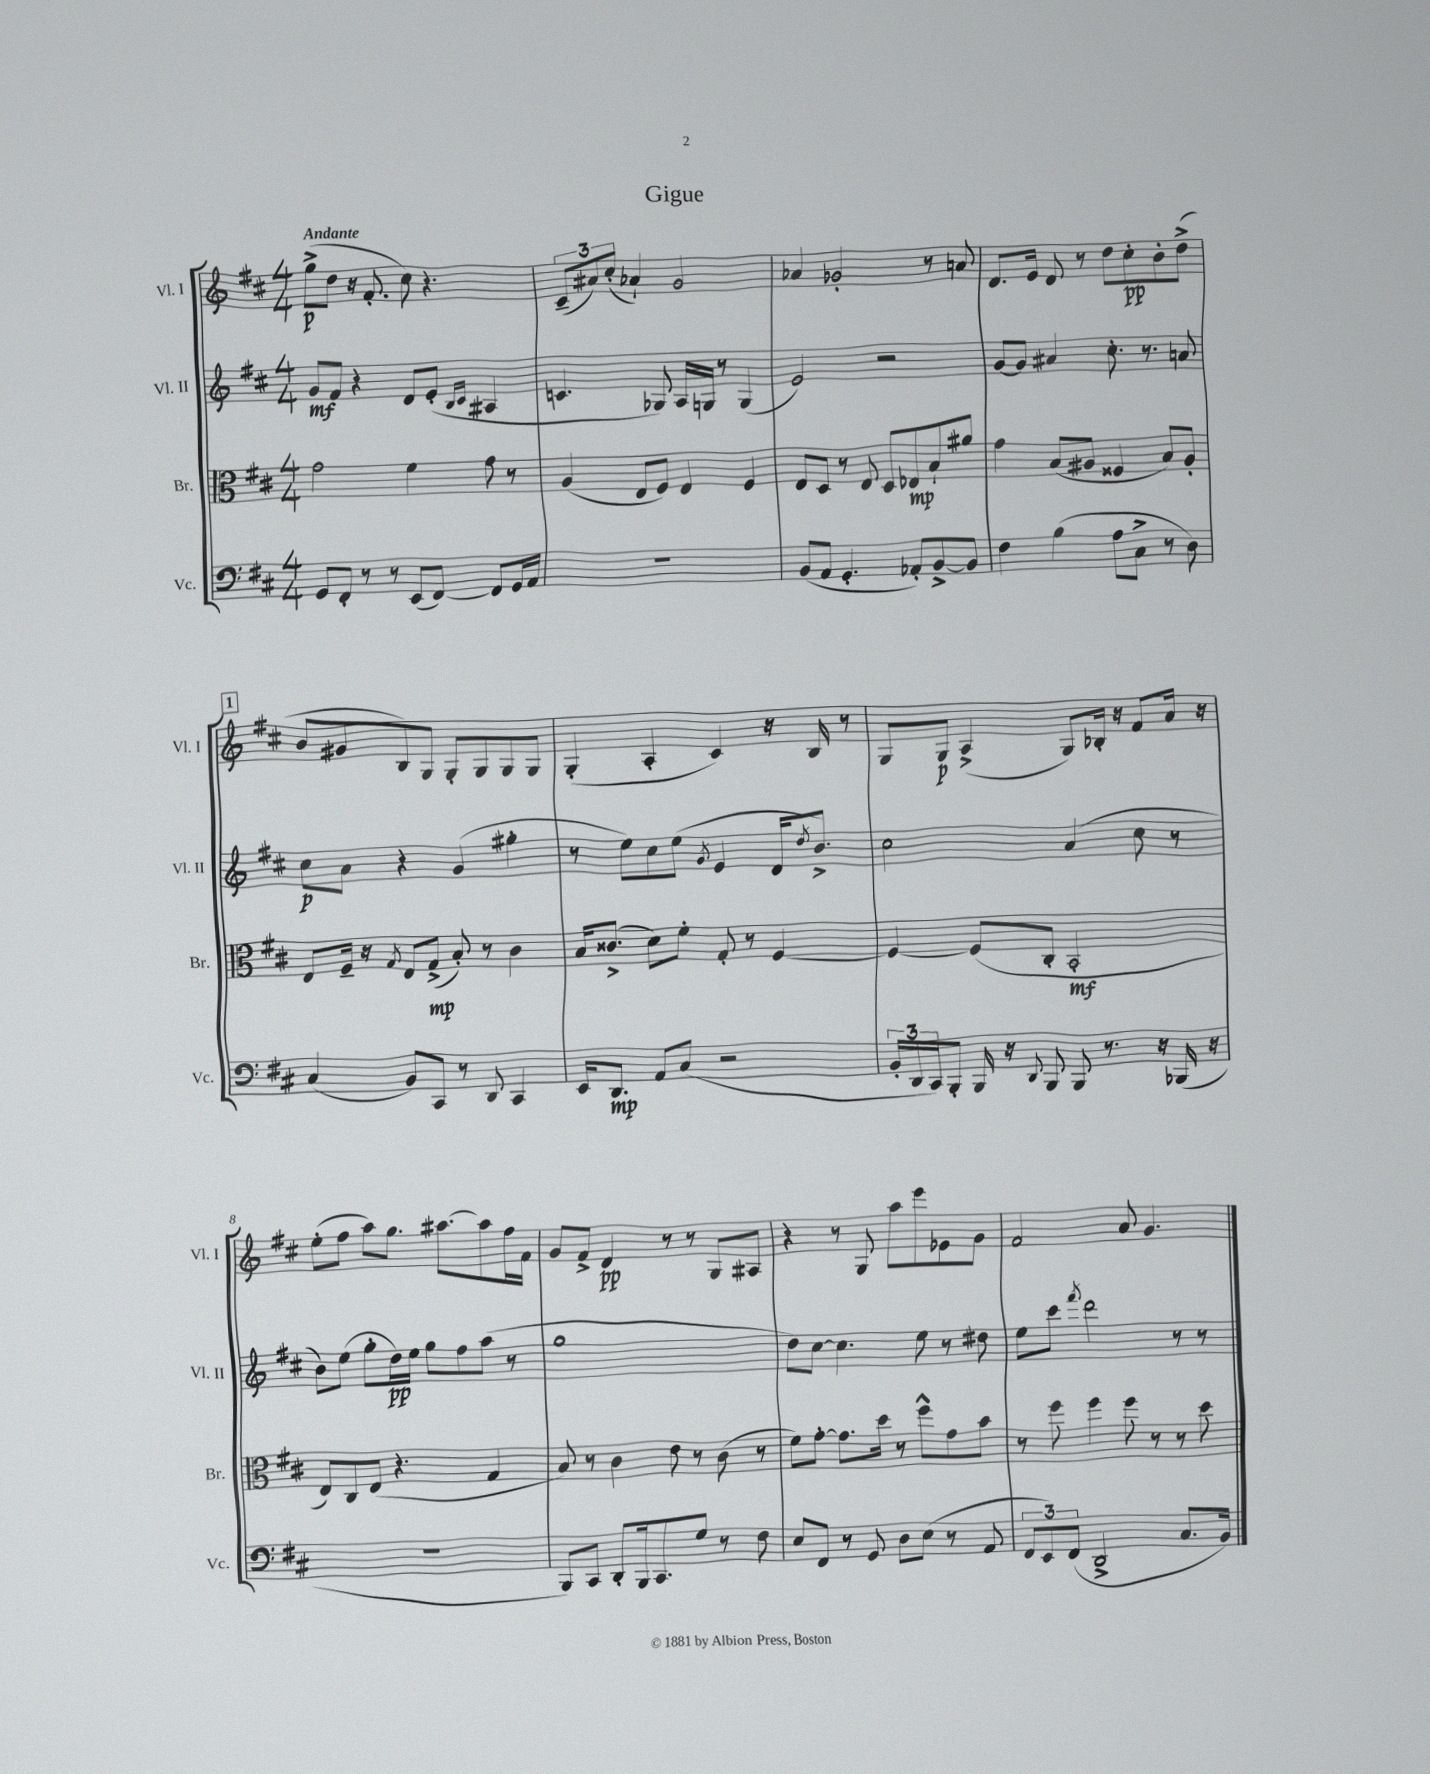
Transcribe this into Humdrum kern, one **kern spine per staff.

**kern	**kern	**kern	**kern
*staff4	*staff3	*staff2	*staff1
*clefF4	*clefC3	*clefG2	*clefG2
*k[f#c#]	*k[f#c#]	*k[f#c#]	*k[f#c#]
*M4/4	*M4/4	*M4/4	*M4/4
8GG	2g	8g	(8gg^
8FF#'	.	8f#	8dd
8r	.	4r	16r
.	.	.	8.f#'
8r	.	.	.
(8EE	4f#	8d	8cc#)
[8FF#)	.	(8e'	4.r
.	.	16qqB	.
.	.	16qqc#	.
8FF#]	8g	4A#	.
16GG	8r	.	.
16AA	.	.	.
=	=	=	=
1r	(4A	4.c	(12c#~
.	.	.	12a#)
.	.	.	(12cc#'
.	8E	.	4a-`)
.	8F#)	8G-)	.
.	4E	16A	2g
.	.	16G	.
.	.	8r	.
.	4F#	(4G	.
=	=	=	=
(8BB	8E	2e)	4a-
8AA	8D	.	.
4.GG'	8r	.	2g-'
.	8E	.	.
.	8D	2r	.
8AA-')	8E-	.	.
[8BB^	8B`	.	8r
8BB]	8a#	.	8a
=	=	=	=
4F#	4g	[8g	8.d
.	.	8g]	.
.	.	.	16e
(4B	(8B	4a#	8d
.	8A#	.	8r
8A	4F##	8.cc#'	8dd
8C#^	.	.	8cc#'
.	.	8.r	.
8r	8B)	.	8b'
8D)	8A#'	8a	(8dd^
=	=	=	=
(4C#	8E	8cc#	8b
.	16F#~	8a	8g#
.	16r	.	.
.	8qG	.	.
8BB)	8E	4r	8B)
8CC#	(8G^	.	8G
8r	8B')	(4g	8G'
8DD	8r	.	8G
4CC#	4c#	4gg#'	8G
.	.	.	8G
=	=	=	=
16EE	16B	8r	(4G'
8.DD	(8.c##^	.	.
.	.	8ee)	.
8AA	8d)	8cc#	4A'
(8C#	8f#'	(8ee	.
.	.	8qg	.
2r	8G'	4e	4c#)
.	8r	.	.
.	[4F#	16d	16r
.	.	8qdd	.
.	.	8.b^)	16B
.	.	.	8r
=	=	=	=
24BB'	4F#_	2cc#	8G
24DD	.	.	.
24CC#)	.	.	.
8BBB'	.	.	8G
16BBB	(8F#]	.	(4A^
16r	.	.	.
8qqDD	.	.	.
8BBB	8C#'	.	.
8BBB	2BB'	(4a	8G)
8.r	.	.	16B-'
.	.	.	16r
.	.	8cc#	8f#
16r	.	.	.
(16BBB-	.	8r	16a
16r	.	.	16r
=	=	=	=
1r	8E)	8b)	(8ee'
.	8C#	(8ee	8ff#
.	(8E	8gg'	8aa)
.	4.r	16dd)	8.gg
.	.	16ee	.
.	.	8gg	.
.	.	.	[8.aa#
.	.	8ff#	.
.	4G	(8aa	8aa#]
.	.	8r	16ff#
.	.	.	16f#
=	=	=	=
8BBB)	8B)	1gg	8g
8CC#	8r	.	8f#^
8DD'	4c#	.	4d
16BBB	.	.	.
8.CC#	.	.	.
.	8e	.	8r
8G	8r	.	8r
8r	(8c#	.	8G
8F#	8r	.	8A#
=	=	=	=
8E	8f#)	8dd)	4r
8FF#	[8g'	[8cc#	.
8r	8.g]	4.cc#]	8r
8GG	.	.	8G
.	16dd	.	.
8D	8r	.	8aa
(8E	8ff#^^	8ee	8eee
8r	8g	8r	8e-
8AA	8b	8dd#	8g
=	=	=	=
12FF#	8r	8ee	2f#
12EE)	.	.	.
.	8ff#	8ccc#	.
(12FF#	.	.	.
.	.	8qfff#	.
2DD^	4ff#	2ddd	.
.	8ff#	.	8a
.	8r	.	4.g
8.C#	8r	8r	.
.	8dd	8r	.
16BB)	.	.	.
==	==	==	==
*-	*-	*-	*-
